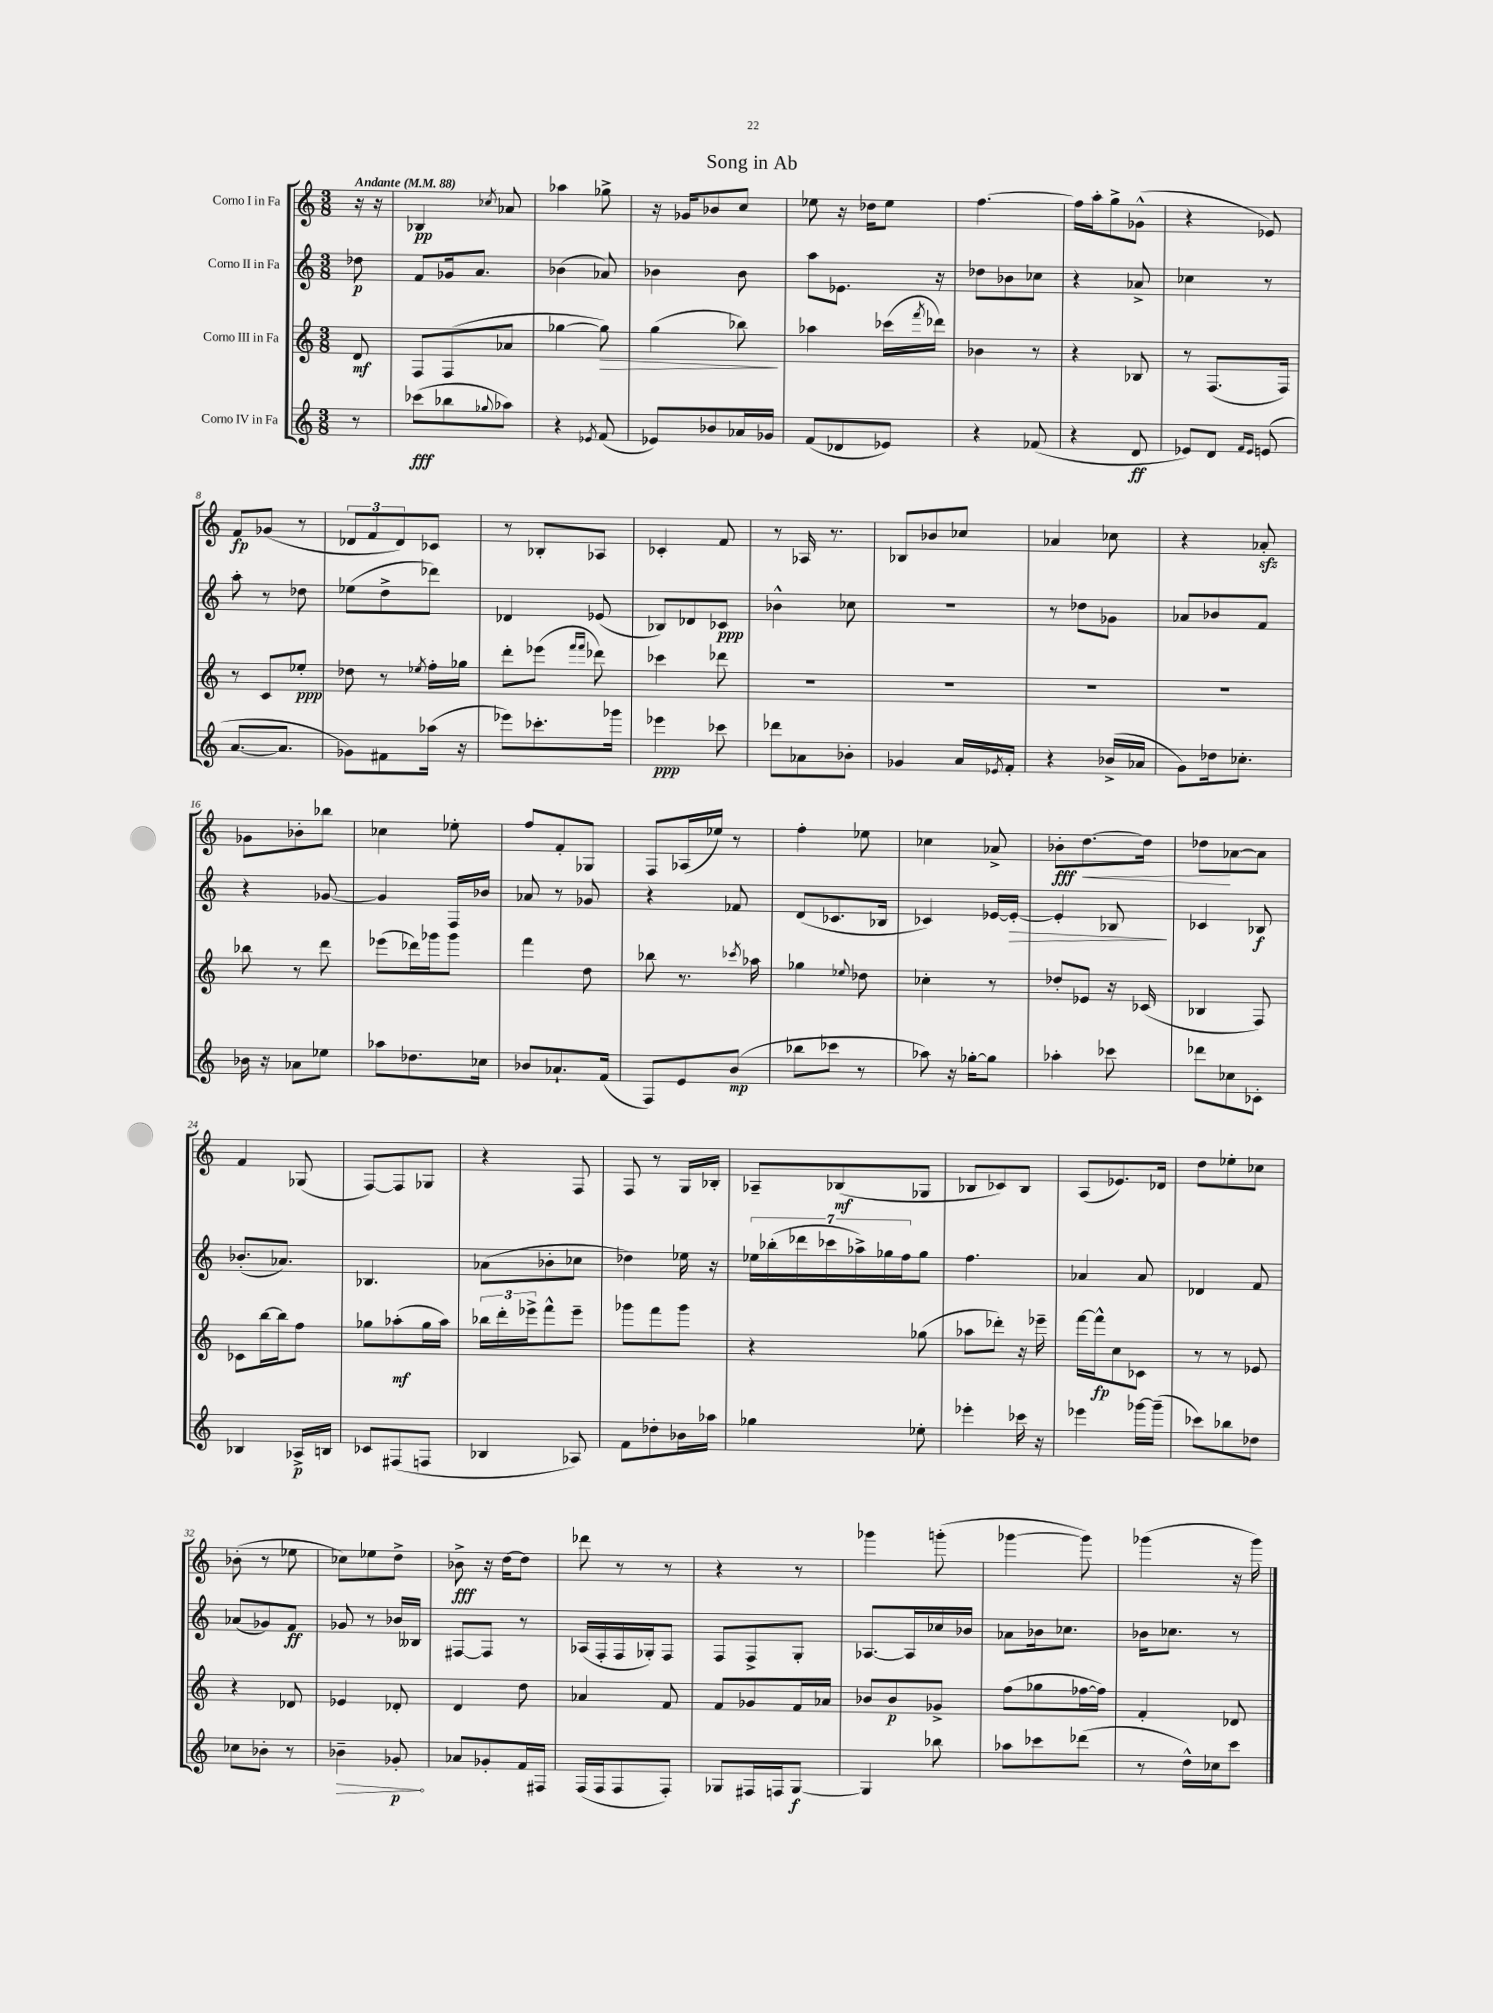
\header { title = "Song in Ab" }
<<
\new StaffGroup <<
\new Staff = "s0" \with { instrumentName = "Corno I in Fa" } {
    \clef treble \key c \major \numericTimeSignature \time 3/8 \partial 8 \tempo "Andante" 4 = 88
    r16 r16 |
    bes4\pp \acciaccatura { ces''8 } aes'8 |
    aes''4 ges''8-> |
    r16 ges'16 bes'8 c''8 |
    ees''8 r16 des''16 ees''8 |
    f''4.~ |
    f''16 a''16-. g''8-> ges'8-^( |
    r4 ees'8) |
    f'8\fp ges'8( r8 |
    \tuplet 3/2 { des'8 f'8 des'8) } ces'8 |
    r8 bes8-. aes8 |
    ces'4-. f'8 |
    r8 aes16 r8. |
    bes8 bes'8 ces''8 |
    aes'4 ces''8 |
    r4 aes'8-.\sfz |
    ges'8 bes'8-. bes''8 |
    ces''4 ees''8-. |
    f''8 f'8-. ges8 |
    f8 aes16( ees''16) r8 |
    f''4-. ees''8 |
    ces''4 aes'8-> |
    bes'8-.\fff d''8.~\< d''16 |
    des''8\! aes'8~ aes'8 |
    f'4 ges8( |
    f8~) f8 ges8 |
    r4 f8 |
    f8 r8 g16 bes16-. |
    aes8-- bes8\mf( ges8 |
    bes8 ces'8) bes8 |
    a8( ees'8.) des'16 |
    d''8 ees''8-. ces''8 |
    bes'8-.( r8 ees''8 |
    ces''8) ees''8 d''8-> |
    bes'8->\fff r16 d''16~ d''8 |
    des'''8 r8 r8 |
    r4 r8 |
    ges'''4 g'''8-.( |
    ges'''4~ ges'''8) |
    ges'''4( r16 ges'''16) \bar "|." |
}
\new Staff = "s1" \with { instrumentName = "Corno II in Fa" } {
    \clef treble \key c \major \numericTimeSignature \time 3/8 \partial 8
    des''8\p |
    f'8 ges'16 a'8. |
    bes'4( aes'8) |
    bes'4 bes'8 |
    a''8 ees'8. r16 |
    des''8 bes'8 ces''8 |
    r4 aes'8-> |
    ces''4 r8 |
    a''8-. r8 des''8 |
    ees''8( d''8-> des'''8) |
    des'4 ees'8( |
    bes8) des'8 ces'8\ppp |
    bes'4-^ ces''8 |
    R4. |
    r8 des''8 ges'8 |
    aes'8 bes'8 f'8 |
    r4 ges'8~ |
    ges'4 f16 bes'16 |
    aes'8 r8 ges'8 |
    r4 fes'8 |
    d'8( ces'8. bes16 |
    ces'4) ees'16~ ees'16~-.\> |
    ees'4-. bes8\! |
    ces'4 bes8\f |
    bes'8.-.( aes'8.) |
    bes4. |
    aes'8( bes'8-. ces''8 |
    des''4) ees''16 r16 |
    \tuplet 7/4 { ees''16 bes''16-.( des'''16 ces'''16 aes''16->) ges''16 f''16 } ges''8 |
    f''4. |
    aes'4 aes'8 |
    des'4 f'8 |
    aes'8( ges'8) f'8\ff |
    ges'8 r8 bes'16 beses16 |
    fis8~ fis8 r8 |
    aes16( f16-. f16 ges16-.) f8 |
    f8 f8-> g8-. |
    aes8.~ aes16 ces''16 bes'16 |
    aes'8 bes'16 ces''8. |
    bes'16 ces''8. r8 \bar "|." |
}
\new Staff = "s2" \with { instrumentName = "Corno III in Fa" } {
    \clef treble \key c \major \numericTimeSignature \time 3/8 \partial 8
    d'8\mf |
    f8 f8( aes'8 |
    ges''4~ ges''8\>) |
    g''4( bes''8\!) |
    aes''4 ces'''16( \acciaccatura { f'''8 } des'''16) |
    bes'4 r8 |
    r4 bes8 |
    r8 f8.( f16) |
    r8 c'8 ees''8-.\ppp |
    des''8 r8 \acciaccatura { ees''8 } f''16-. ges''16 |
    d'''8-. ees'''8( \grace { f'''16 f'''16 } des'''8) |
    ces'''4 des'''8 |
    R4. |
    R4. |
    R4. |
    R4. |
    bes''8 r8 d'''8 |
    ees'''8( des'''16) ges'''16 ges'''8 |
    f'''4 d''8 |
    bes''8 r8. \acciaccatura { ces'''8 } aes''16 |
    ges''4 \appoggiatura { ees''8 } des''8 |
    ces''4-. r8 |
    des''8-. ees'8 r16 ces'16( |
    bes4 f8) |
    ces'8 b''16~ b''16 f''8 |
    ges''8 aes''8-.\mf( ges''16 aes''16) |
    \tuplet 3/2 { bes''16 d'''16-. ees'''16-> } f'''8-^ ees'''8-- |
    ges'''8 f'''8 ges'''8 |
    r4 ges''8( |
    aes''8 des'''8-.) r16 ees'''16-- |
    f'''16~ f'''16-^\fp c''8 ces'8 |
    r8 r8 ees'8 |
    r4 des'8 |
    ees'4 des'8-. |
    d'4 d''8 |
    aes'4 f'8 |
    f'8 ges'8 f'16 aes'16 |
    bes'8 bes'8\p ges'8-> |
    f''8( ges''8 fes''16~ fes''16) |
    f'4-. des'8 \bar "|." |
}
\new Staff = "s3" \with { instrumentName = "Corno IV in Fa" } {
    \clef treble \key c \major \numericTimeSignature \time 3/8 \partial 8
    r8 |
    ces'''8\fff( bes''8 \appoggiatura { ges''8 } aes''8) |
    r4 \acciaccatura { ees'8 } f'8( |
    ees'8) bes'8 aes'16 ges'16 |
    f'8( des'8 ees'8) |
    r4 fes'8( |
    r4 d'8\ff |
    ees'8) d'8 \grace { f'16 ees'16 } e'8( |
    a'8.~ a'8. |
    ges'8) fis'8 aes''16( r16 |
    ees'''8) ces'''8.-. ges'''16 |
    ees'''4\ppp ces'''8 |
    des'''8 aes'8 bes'8-. |
    ges'4 a'16 \acciaccatura { ees'8 } f'16-. |
    r4 bes'16->( aes'16 |
    g'8) des''16 ces''8.-. |
    bes'16 r16 aes'8 ees''8 |
    aes''8 des''8. ces''16 |
    bes'8 aes'8.-! f'16( |
    f8) e'8 b'8\mp( |
    bes''8 ces'''8 r8 |
    aes''8) r16 ges''16~-. ges''8 |
    aes''4-. ces'''8 |
    des'''8 ces''8 ces'8-. |
    bes4 aes16->\p b16 |
    ces'8 fis8( f8 |
    bes4 aes8) |
    f'8 des''8-. bes'16 aes''16 |
    ges''4 ees''8-. |
    ees'''4-. ces'''16 r16 |
    ees'''4 ges'''16~ ges'''16--( |
    ces'''8) bes''8 des''8 |
    ces''8 bes'8-. r8 |
    \once \override Hairpin.circled-tip = ##t bes'4--\> ges'8-.\p\! |
    aes'8 ges'8-. f'16 fis16 |
    f16( f16 f8 f8-.) |
    ges8 fis16 f16 ges8~\f |
    ges4 bes''8 |
    aes''8 ces'''8 des'''8( |
    r8 d''16-^) ces''16 c'''8 \bar "|." |
}
>>
>>
